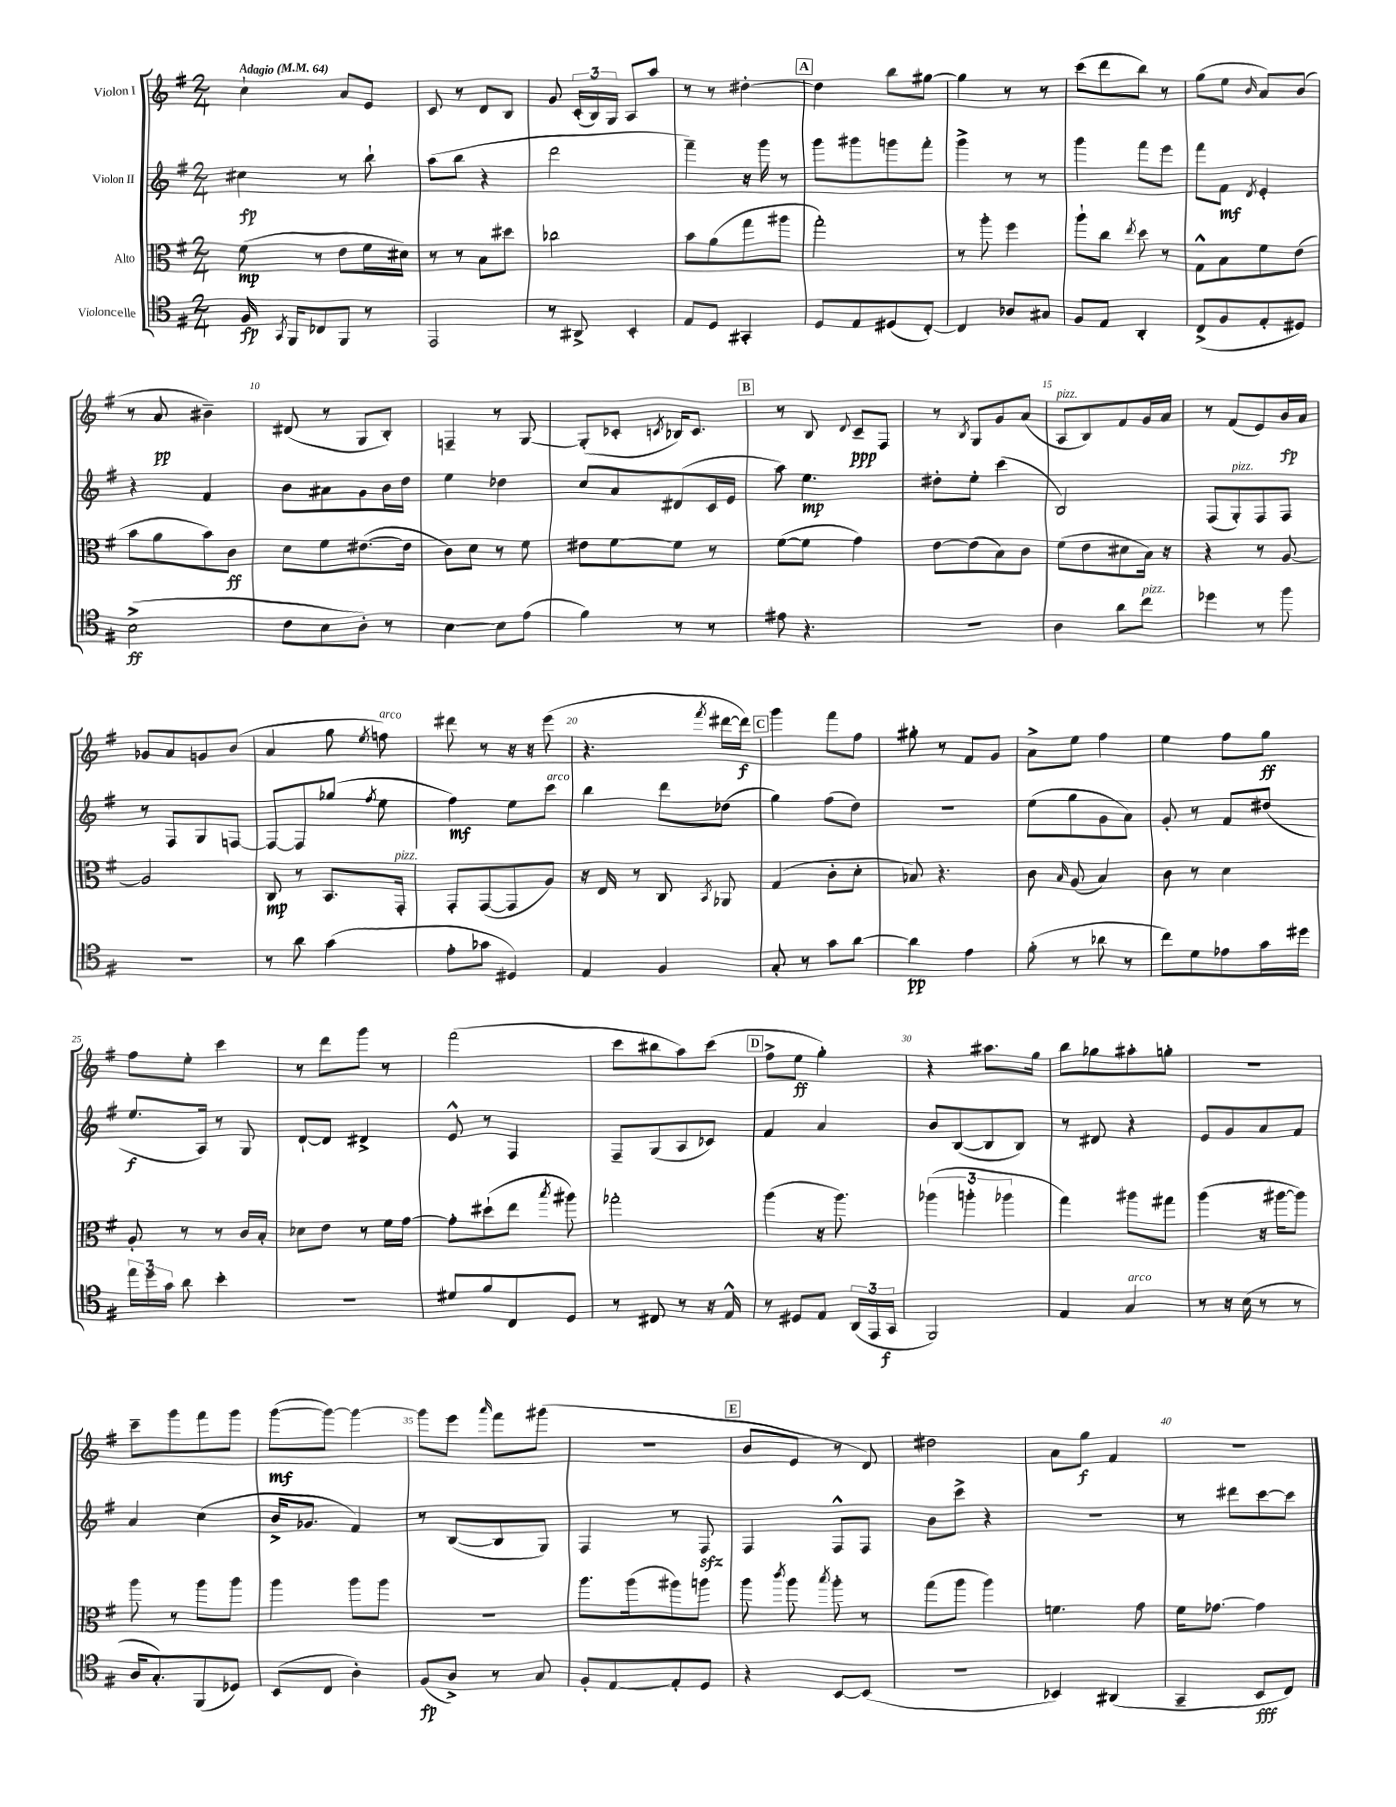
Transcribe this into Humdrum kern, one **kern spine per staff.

**kern	**dynam	**kern	**dynam	**kern	**dynam	**kern	**dynam
*part4	*part4	*part3	*part3	*part2	*part2	*part1	*part1
*staff4	*staff4	*staff3	*staff3	*staff2	*staff2	*staff1	*staff1
*I"Violoncelle	*	*I"Alto	*	*I"Violon II	*	*I"Violon I	*
*clefC4	*	*clefC3	*	*clefG2	*	*clefG2	*
*k[f#]	*	*k[f#]	*	*k[f#]	*	*k[f#]	*
*M2/4	*	*M2/4	*	*M2/4	*	*M2/4	*
*MM64	*	*MM64	*	*MM64	*	*MM64	*
=1	=1	=1	=1	=1	=1	=1	=1
!	!	!	!	!	!	!LO:TX:a:B:t=Adagio	!
16F#/	fp	(8f#\	mp	4cc#X\	fp	4cc`\	.
8qGG/	.	.	.	.	.	.	.
16FF#/KL	.	.	.	.	.	.	.
8C-X/	.	8r	.	.	.	.	.
8FF#/J	.	8e\L	.	8r	.	8a/L	.
8r	.	16f#\L	.	8bb`\	.	8e/J	.
.	.	16d#X\JJ)	.	.	.	.	.
=2	=2	=2	=2	=2	=2	=2	=2
2EE/	.	8r	.	(8aa\L	.	8c/	.
.	.	8r	.	8bb\J	.	8r	.
.	.	8B\L	.	4r	.	8d/L	.
.	.	8dd#X\J	.	.	.	8B/J	.
=3	=3	=3	=3	=3	=3	=3	=3
8r	.	2cc-X\	.	2ddd\	.	8g/	.
8AA#X^/	.	.	.	.	.	(24c'/LL	.
.	.	.	.	.	.	24B/)	.
.	.	.	.	.	.	24G/JJ	.
4BB'/	.	.	.	.	.	8A/L	.
.	.	.	.	.	.	8aa/J	.
=4	=4	=4	=4	=4	=4	=4	=4
8E/L	.	8b\L	.	4fff#~\)	.	8r	.
8D/J	.	(8a\	.	.	.	8r	.
4GG#X'/	.	8gg\	.	16r	.	[4dd#X'\	.
.	.	.	.	16ggg\	.	.	.
.	.	8aa#X\J	.	8r	.	.	.
!!LO:REH:place=s1:t=A
=5	=5	=5	=5	=5	=5	=5	=5
8D/L	.	2gg'\)	.	8ggg\L	.	4dd#\]	.
8E/	.	.	.	8ggg#X\	.	.	.
(8D#X/	.	.	.	8gggn\	.	8bb\L	.
[8C'/J)	.	.	.	8fff#'\J	.	[8gg#X\J	.
=6	=6	=6	=6	=6	=6	=6	=6
4C/]	.	8r	.	4ggg^\	.	4gg#\]	.
.	.	8aa'\	.	.	.	.	.
8A-X/L	.	4ff#\	.	8r	.	8r	.
8G#X/J	.	.	.	8r	.	8r	.
=7	=7	=7	=7	=7	=7	=7	=7
8F#/L	.	8aa`\L	.	4ggg\	.	(8ccc\L	.
8E/J	.	8cc\J	.	.	.	8ddd\	.
.	.	8qee/	.	.	.	.	.
4AA'/	.	8dd\	.	8fff#\L	.	8bb\J)	.
.	.	8r	.	8eee\J	.	8r	.
=8	=8	=8	=8	=8	=8	=8	=8
(8C^/L	.	8G^^\L	.	8fff#\L	.	(8gg\L	.
8F#/	.	8B\	.	8f#\J	mf	8ee\J	.
.	.	.	.	8qd/	.	16qqb/	.
8E'/	.	8f#\	.	4e'/	.	8a/L)	.
8D#X/J)	.	(8e\J	.	.	.	(8b/J	.
!!LO:LB:g=z
=9	=9	=9	=9	=9	=9	=9	=9
(2B^\	ff	8b\L	.	4r	.	8r	.
.	.	8a\	.	.	.	8a/	pp
.	.	8b\)	.	4f#/	.	4b#X~\)	.
.	.	8c\J	ff	.	.	.	.
=10	=10	=10	=10	=10	=10	=10	=10
8c\L	.	8d\L	.	8b\L	.	(8d#X/	.
8B\	.	8f#\	.	8a#X\	.	8r	.
8A'\J)	.	([8.e#X\	.	8g\	.	8G/L	.
8r	.	.	.	16b\L	.	8B'/J)	.
.	.	16e#\Jk]	.	16dd\JJ	.	.	.
=11	=11	=11	=11	=11	=11	=11	=11
[4B\	.	8c\L)	.	4ee\	.	4Fn~/	.
.	.	8d\J	.	.	.	.	.
8B\L]	.	8r	.	4dd-X\	.	8r	.
(8e\J	.	8f#\	.	.	.	[8G/	.
=12	=12	=12	=12	=12	=12	=12	=12
4f#\)	.	8e#X\L	.	8cc/L	.	(8G'/L]	.
.	.	[8f#\	.	8a/	.	8c-X'/J	.
.	.	.	.	.	.	8qcn/	.
8r	.	8f#\J]	.	(8d#X/	.	16B-X/KL)	.
.	.	.	.	.	.	8.c/J	.
8r	.	8r	.	16c/L	.	.	.
.	.	.	.	16e/JJ	.	.	.
!!LO:REH:place=s1:t=B
=13	=13	=13	=13	=13	=13	=13	=13
8e#X\	.	([8f#\L	.	8aa\)	.	8r	.
4.r	.	8f#\J]	.	4.ee\	mp	8B/	.
.	.	.	.	.	.	8qqd/	.
.	.	4g\)	.	.	.	8c~/L	ppp
.	.	.	.	.	.	8F#/J	.
=14	=14	=14	=14	=14	=14	=14	=14
2r	.	[8e\L	.	8dd#X'\L	.	8r	.
.	.	.	.	.	.	8qB/	.
.	.	(8e\]	.	8ee'\J	.	8G/L	.
.	.	8B\)	.	(4ccc\	.	8g/	.
.	.	8c\J	.	.	.	(8a/J	.
=15	=15	=15	=15	=15	=15	=15	=15
!	!	!	!	!	!	!LO:TX:a:i:t=pizz.	!
4A\	.	(8f#\L	.	2B/)	.	8A/L	.
.	.	8e\	.	.	.	8B/)	.
8a\L	.	8d#X\	.	.	.	8f#/	.
!LO:TX:a:i:t=pizz.	!	!	!	!	!	!	!
8cc\J	.	16B\Jk)	.	.	.	16g/L	.
.	.	16r	.	.	.	16a/JJ	.
=16	=16	=16	=16	=16	=16	=16	=16
4dd-X\	.	4r	.	(8F#/L	.	8r	.
!	!	!	!	!LO:TX:a:i:t=pizz.	!	!	!
.	.	.	.	8G'/)	.	(8f#/L	.
8r	.	8r	.	8F#/	.	8e/)	.
8ff#\	.	[8A/	.	8F#/J	.	16b/L	fp
.	.	.	.	.	.	16a/JJ	.
!!LO:LB:g=z
=17	=17	=17	=17	=17	=17	=17	=17
2r	.	2A/]	.	8r	.	8g-X/L	.
.	.	.	.	8F#/L	.	8a/	.
.	.	.	.	8G/	.	8gn/	.
.	.	.	.	[8Fn/J	.	(8b/J	.
=18	=18	=18	=18	=18	=18	=18	=18
8r	.	8C/	mp	8F/L_	.	4a/	.
8a\	.	8r	.	8F/]	.	.	.
(4g\	.	8.BB/L	.	(8gg-X/J	.	8gg\	.
.	.	.	.	8qff#/	.	8qee/	.
!	!	!	!	!	!	!LO:TX:a:i:t=arco	!
.	.	.	.	8ee\	.	8ffn\)	.
!	!	!LO:TX:a:i:t=pizz.	!	!	!	!	!
.	.	16GG'/Jk	.	.	.	.	.
=19	=19	=19	=19	=19	=19	=19	=19
8e'\L	.	8GG'/L	.	4ff#\)	mf	8ddd#X\	.
8g-X\J	.	([8GG/	.	.	.	8r	.
4D#X/)	.	8GG/]	.	8ee\L	.	16r	.
.	.	.	.	.	.	16r	.
!	!	!	!	!LO:TX:a:i:t=arco	!	!	!
.	.	8A/J)	.	8ccc\J	.	(8eee\	.
=20	=20	=20	=20	=20	=20	=20	=20
4E/	.	16r	.	4bb\	.	4.r	.
.	.	16E/	.	.	.	.	.
.	.	8r	.	.	.	.	.
4F#/	.	8C/	.	8ddd\L	.	.	.
.	.	8qBB/	.	.	.	8qfff#/	.
.	.	8AA-X/	.	(8dd-X\J	.	[16ddd#X\LL	.
.	.	.	.	.	.	16ddd#\JJ])	f
!!LO:REH:place=s1:t=C
=21	=21	=21	=21	=21	=21	=21	=21
8G'/	.	(4G/	.	4gg\)	.	4ggg\	.
8r	.	.	.	.	.	.	.
8g\L	.	8c'\L	.	(8ff#\L	.	8fff#\L	.
[8a\J	.	8d'\J	.	8dd\J)	.	8ff#\J	.
=22	=22	=22	=22	=22	=22	=22	=22
4a\]	pp	8B-X/)	.	2r	.	8gg#X'\	.
.	.	4.r	.	.	.	8r	.
4e\	.	.	.	.	.	8f#/L	.
.	.	.	.	.	.	8g/J	.
=23	=23	=23	=23	=23	=23	=23	=23
(8f#'\	.	8c\	.	(8ee\L	.	8a^\L	.
.	.	16qqB/	.	.	.	.	.
8r	.	(8A/	.	8gg\	.	8ee\J	.
8a-X\	.	4B/)	.	8g\	.	4ff#\	.
8r	.	.	.	8a\J)	.	.	.
=24	=24	=24	=24	=24	=24	=24	=24
8cc\L)	.	8c\	.	8g'/	.	4ee\	.
8d\	.	8r	.	8r	.	.	.
8e-X\	.	4d\	.	8f#/L	.	8ff#\L	.
16g\L	.	.	.	(8dd#X/J	.	8gg\J	ff
16dd#X\JJ	.	.	.	.	.	.	.
!!LO:LB:g=z
=25	=25	=25	=25	=25	=25	=25	=25
24ee\LL	.	8A'/	.	8.ee/L	f	8ff#\L	.
24dd\	.	.	.	.	.	.	.
24g\JJ	.	.	.	.	.	.	.
8a\	.	8r	.	.	.	8ee'\J	.
.	.	.	.	16A/Jk)	.	.	.
4b'\	.	8r	.	8r	.	4ccc\	.
.	.	16c/LL	.	8G/	.	.	.
.	.	16B'/JJ	.	.	.	.	.
=26	=26	=26	=26	=26	=26	=26	=26
2r	.	8d-X\L	.	[8d`/L	.	8r	.
.	.	8e\J	.	8d/J]	.	8ddd\L	.
.	.	8r	.	4d#X^/	.	8ggg\J	.
.	.	16f#\LL	.	.	.	8r	.
.	.	[16g\JJ	.	.	.	.	.
=27	=27	=27	=27	=27	=27	=27	=27
8d#X/L	.	8g'\L]	.	8e^^/	.	(2fff#\	.
8f#/	.	(8dd#X`\	.	8r	.	.	.
8C/	.	8ee\J	.	4F#/	.	.	.
.	.	8qbb/	.	.	.	.	.
8D/J	.	8aa#X\)	.	.	.	.	.
=28	=28	=28	=28	=28	=28	=28	=28
8r	.	2gg-X'\	.	8F#~/L	.	8ccc\L	.
8C#X/	.	.	.	(8G/	.	8bb#X\	.
8r	.	.	.	8A/	.	8aa\)	.
16r	.	.	.	8c-X/J)	.	(8ccc\J	.
16E^^/	.	.	.	.	.	.	.
!!LO:REH:place=s1:t=D
=29	=29	=29	=29	=29	=29	=29	=29
8r	.	(4aa\	.	4f#/	.	8ff#^\L	.
8D#X/L	.	.	.	.	.	8ee\J	ff
8E/J	.	16r	.	4a/	.	4gg'\)	.
.	.	8.aa\)	.	.	.	.	.
(24AA/LL	.	.	.	.	.	.	.
24EE/	.	.	.	.	.	.	.
24GG/JJ	f	.	.	.	.	.	.
=30	=30	=30	=30	=30	=30	=30	=30
2FF#/)	.	(6aa-X\	.	8b/L	.	4r	.
.	.	.	.	([8B/	.	.	.
.	.	6aan'\	.	.	.	.	.
.	.	.	.	8B/]	.	8.aa#X\L	.
.	.	6aa-X\	.	.	.	.	.
.	.	.	.	8B/J)	.	.	.
.	.	.	.	.	.	16gg\Jk	.
=31	=31	=31	=31	=31	=31	=31	=31
4E/	.	4gg\)	.	8r	.	8bb\L	.
.	.	.	.	8d#X/	.	8gg-X\	.
!LO:TX:a:i:t=arco	!	!	!	!	!	!	!
4G/	.	8aa#X\L	.	4r	.	8aa#X'\	.
.	.	8gg#X\J	.	.	.	8ggn'\J	.
=32	=32	=32	=32	=32	=32	=32	=32
8r	.	(4aa\	.	8e/L	.	2r	.
16r	.	.	.	8g/	.	.	.
(16B\	.	.	.	.	.	.	.
8r	.	16r	.	8a/	.	.	.
.	.	[16aa#X\KL	.	.	.	.	.
8r	.	8aa#\J])	.	8f#/J	.	.	.
!!LO:LB:g=z
=33	=33	=33	=33	=33	=33	=33	=33
16A/KL	.	8aa\	.	4a/	.	8ccc~\L	.
8.G'/)	.	.	.	.	.	.	.
.	.	8r	.	.	.	8ggg\	.
(8FF#/	.	8aa\L	.	(4cc\	.	8fff#\	.
8D-X/J)	.	8aa\J	.	.	.	8ggg\J	.
=34	=34	=34	=34	=34	=34	=34	=34
(8BB/L	.	4aa\	.	16b^/KL	.	([8ggg\L	mf
.	.	.	.	8.g-X/J	.	.	.
8C/J	.	.	.	.	.	8ggg\J_)	.
4A'\)	.	8aa\L	.	4f#/)	.	4ggg\_	.
.	.	8aa\J	.	.	.	.	.
=35	=35	=35	=35	=35	=35	=35	=35
(8F#/L	fp	2r	.	8r	.	8ggg\L]	.
8A^/J)	.	.	.	([8B/L	.	8eee\J	.
.	.	.	.	.	.	16qqaaa/	.
8r	.	.	.	8B/]	.	8fff#\L	.
8G/	.	.	.	8G/J)	.	(8ggg#X\J	.
=36	=36	=36	=36	=36	=36	=36	=36
8F#'/L	.	8.aa\L	.	4F#/	.	2r	.
[8E/	.	.	.	.	.	.	.
.	.	(16aa\k	.	.	.	.	.
8E'/]	.	8aa#X\)	.	8r	.	.	.
8D/J	.	8aan\J	.	8F#zz/	.	.	.
!!LO:REH:place=s1:t=E
=37	=37	=37	=37	=37	=37	=37	=37
4r	.	8aa\	.	4F#/	.	8b/L	.
.	.	8qccc/	.	.	.	.	.
.	.	8aa\	.	.	.	8e/J	.
.	.	8qbb/	.	.	.	.	.
[8BB/L	.	8aa'\	.	8F#^^/L	.	8r	.
(8BB/J]	.	8r	.	8F#/J	.	8d/)	.
=38	=38	=38	=38	=38	=38	=38	=38
2r	.	(8gg\L	.	8b\L	.	2dd#X\	.
.	.	8aa\J	.	8ccc^\J	.	.	.
.	.	4aa\)	.	4r	.	.	.
=39	=39	=39	=39	=39	=39	=39	=39
4BB-X/)	.	4.fn\	.	2r	.	8a\L	.
.	.	.	.	.	.	8gg\J	f
(4AA#X/	.	.	.	.	.	4f#/	.
.	.	8g\	.	.	.	.	.
=40	=40	=40	=40	=40	=40	=40	=40
4GG~/	.	16f#\KL	.	8r	.	2r	.
.	.	[8.g-X\J	.	.	.	.	.
.	.	.	.	8ddd#X\L	.	.	.
8BB/L	fff	4g-\]	.	[8ccc\	.	.	.
8C/J)	.	.	.	8ccc\J]	.	.	.
==	==	==	==	==	==	==	==
*-	*-	*-	*-	*-	*-	*-	*-
